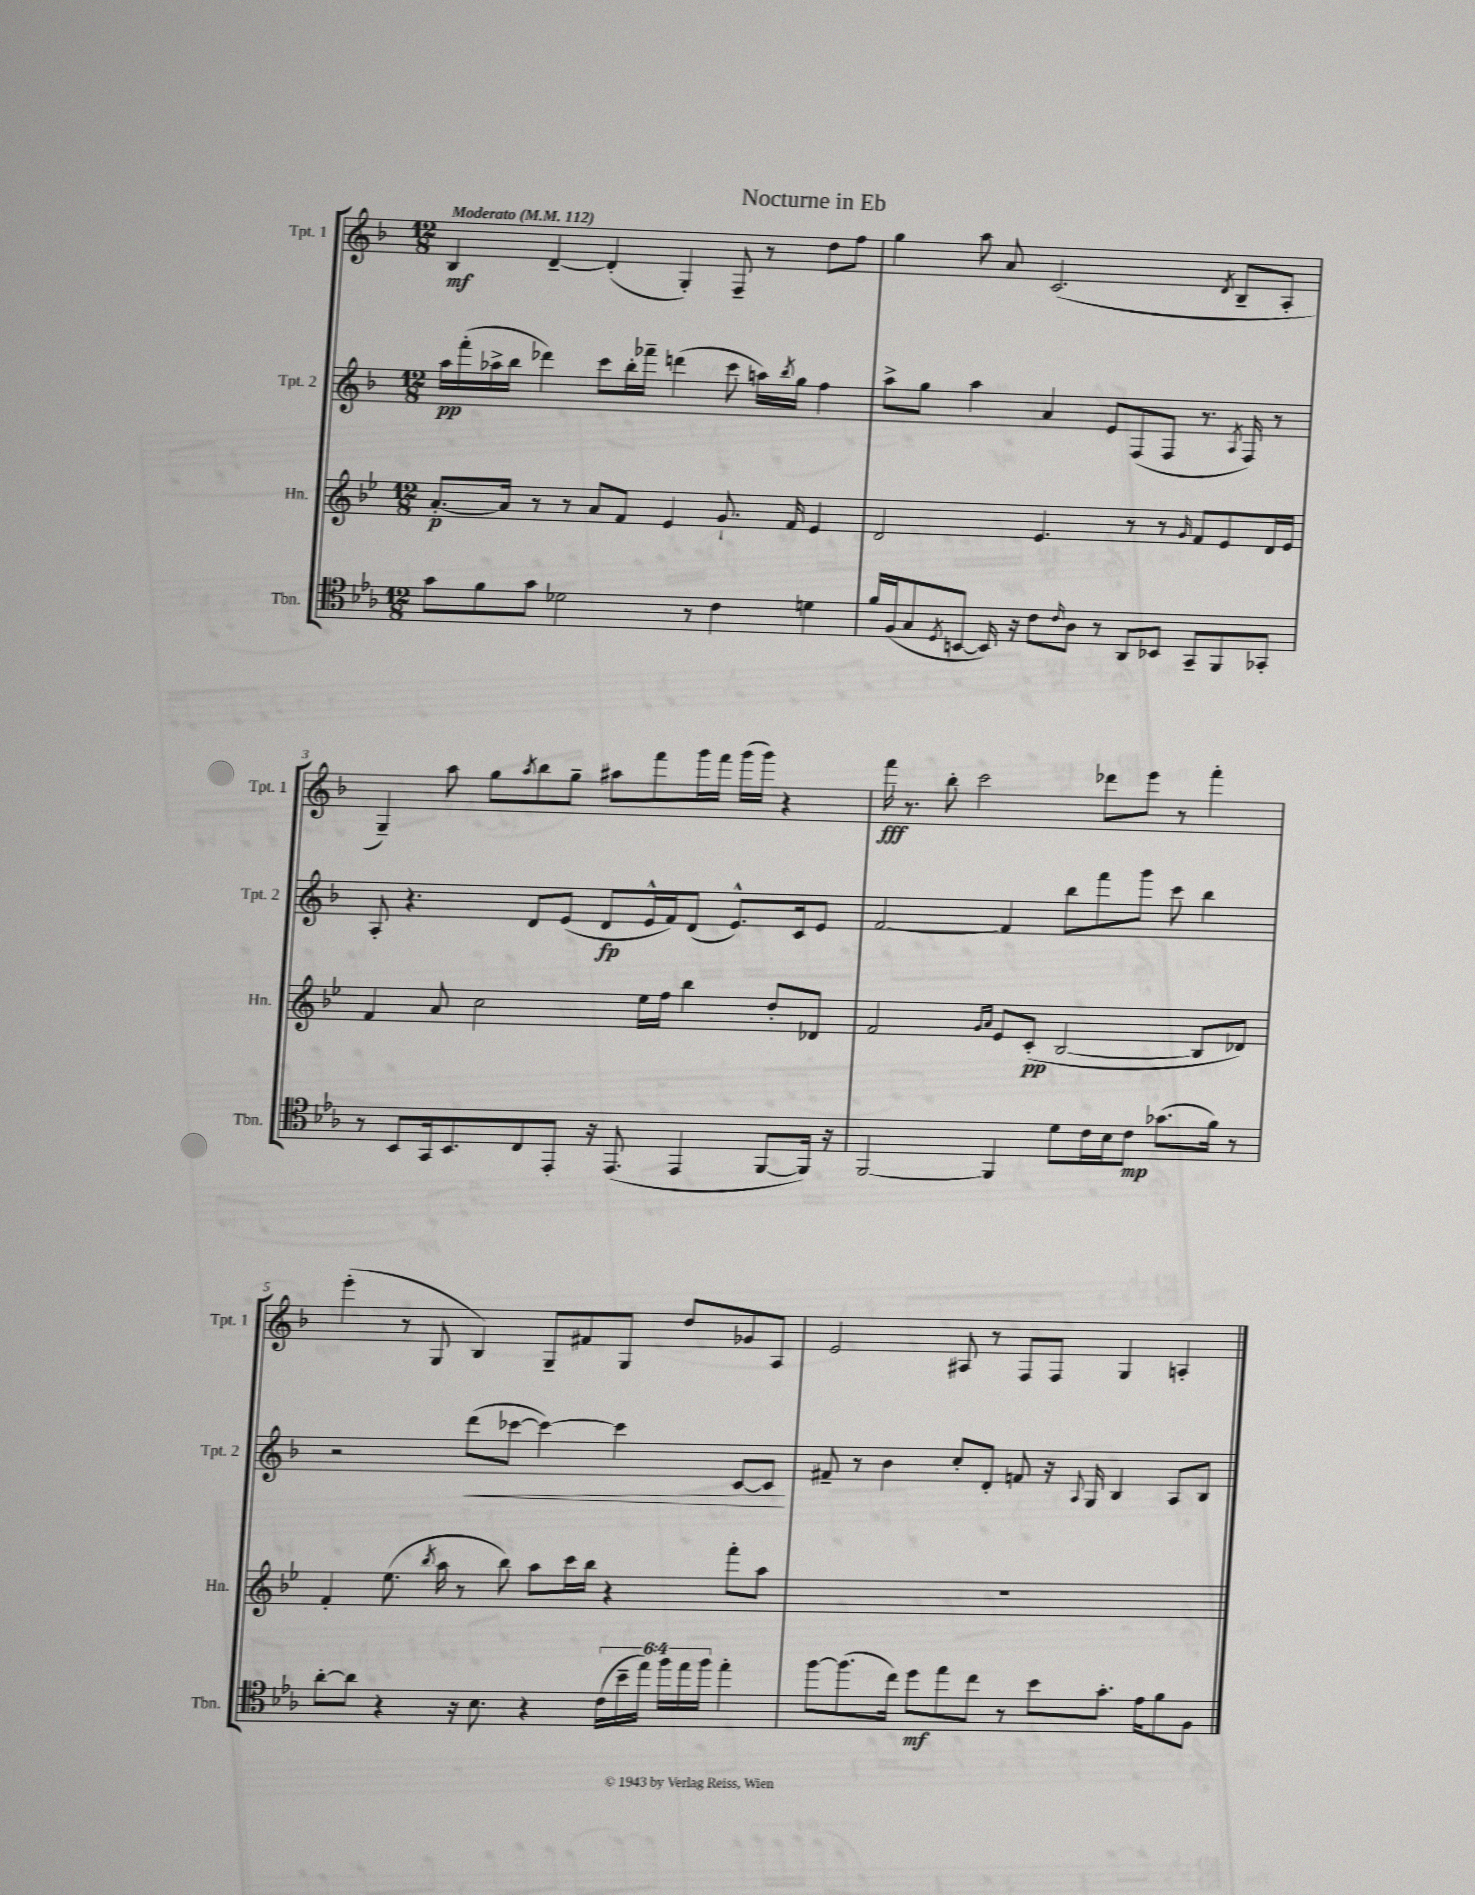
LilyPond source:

\header { title = "Nocturne in Eb" }
<<
\new StaffGroup <<
\new Staff = "s0" \with { instrumentName = "Tpt. 1" shortInstrumentName = "Tpt. 1" } {
    \clef treble \key f \major \numericTimeSignature \time 12/8 \tempo "Moderato" 4 = 112
    bes4\mf d'4~-- d'4-.( g4-.) f8-- r8 d''8 f''8 |
    g''4 a''8 a'8 c'2.( \acciaccatura { d'8 } bes8-- a8-. |
    g4--) a''8 g''8 \acciaccatura { a''8 } bes''8 g''8-- ais''8 f'''8 g'''16 f'''16 g'''16( g'''16) r4 |
    f'''16\fff r8. bes''8-. c'''2 des'''8 e'''8 r8 f'''4-. |
    e'''4-.( r8 g8 bes4) g8-- fis'8 g8 d''8 ges'8 a8 |
    e'2 ais8 r8 f8 f8 g4 a4-. \bar "|." |
}
\new Staff = "s1" \with { instrumentName = "Tpt. 2" shortInstrumentName = "Tpt. 2" } {
    \clef treble \key f \major \numericTimeSignature \time 12/8
    a''16\pp f'''16-.( aes''16-> bes''16 des'''4) c'''8 bes''16-. fes'''16-- d'''4( c'''8 a''16) \acciaccatura { bes''8 } g''16 f''4 |
    a''8-> g''8 a''4 a'4 e'8 f8( f8 r8. \acciaccatura { a8 } f16) r8 |
    a8-. r4. d'8 e'8( d'8\fp e'16-^ f'16) d'8( e'8.-^) c'16 e'8 |
    f'2~ f'4 bes''8 f'''8 g'''8 c'''8 bes''4 |
    r2 d'''8\<( ces'''8~ ces'''4~) ces'''4 c'8~ c'8\! |
    fis'8-- r8 bes'4 c''8-. d'8-. f'8 r16 \appoggiatura { a8 } g16 bes4 a8 bes8 \bar "|." |
}
\new Staff = "s2" \with { instrumentName = "Hn." shortInstrumentName = "Hn." } {
    \clef treble \key bes \major \numericTimeSignature \time 12/8
    a'8.~-.\p a'16 r8 r8 a'8 f'8 ees'4 g'8.-! f'16 ees'4 |
    d'2 ees'4. r8 r8 \grace { g'16 } f'8 ees'8 d'16 ees'16 |
    f'4 a'8 c''2 ees''16 f''16 bes''4 d''8-. des'8 |
    f'2 \grace { g'16 a'16 } ees'8 c'8-.\pp( bes2~ bes8 des'8) |
    f'4-. ees''8.( \acciaccatura { bes''8 } a''16 r8 bes''8) a''8 c'''16 bes''16 r4 f'''8-. a''8 |
    R1. \bar "|." |
}
\new Staff = "s3" \with { instrumentName = "Tbn." shortInstrumentName = "Tbn." } {
    \clef tenor \key ees \major \numericTimeSignature \time 12/8 \override Staff.TupletNumber.text = #tuplet-number::calc-fraction-text
    g'8 f'8 g'8 des'2 r8 c'4 d'4 |
    f'16 f16( g8 \acciaccatura { d8 } b,8~ b,16) r16 c'8 \grace { c'16 } aes8 r8 aes,8 bes,8 g,8-- f,8 ges,8-. |
    r8 bes,8 g,16 bes,8. c8 ees,8-. r16 ees,8.( ees,4 f,8~ f,16) r16 |
    f,2~ f,4 d'8 c'16 bes16 c'8\mp ges'8.( f'16) r8 |
    aes'8~-. aes'8 r4 r16 bes8. r4 \tuplet 6/4 { c'16( bes'16-- ees''16) f''16 ees''16 f''16 } ees''4-. |
    f''8~ f''8.( c''16) d''8\mf ees''8 c''8 r8 bes'8 g'8.-. ees'16 f'8 f8 \bar "|." |
}
>>
>>
